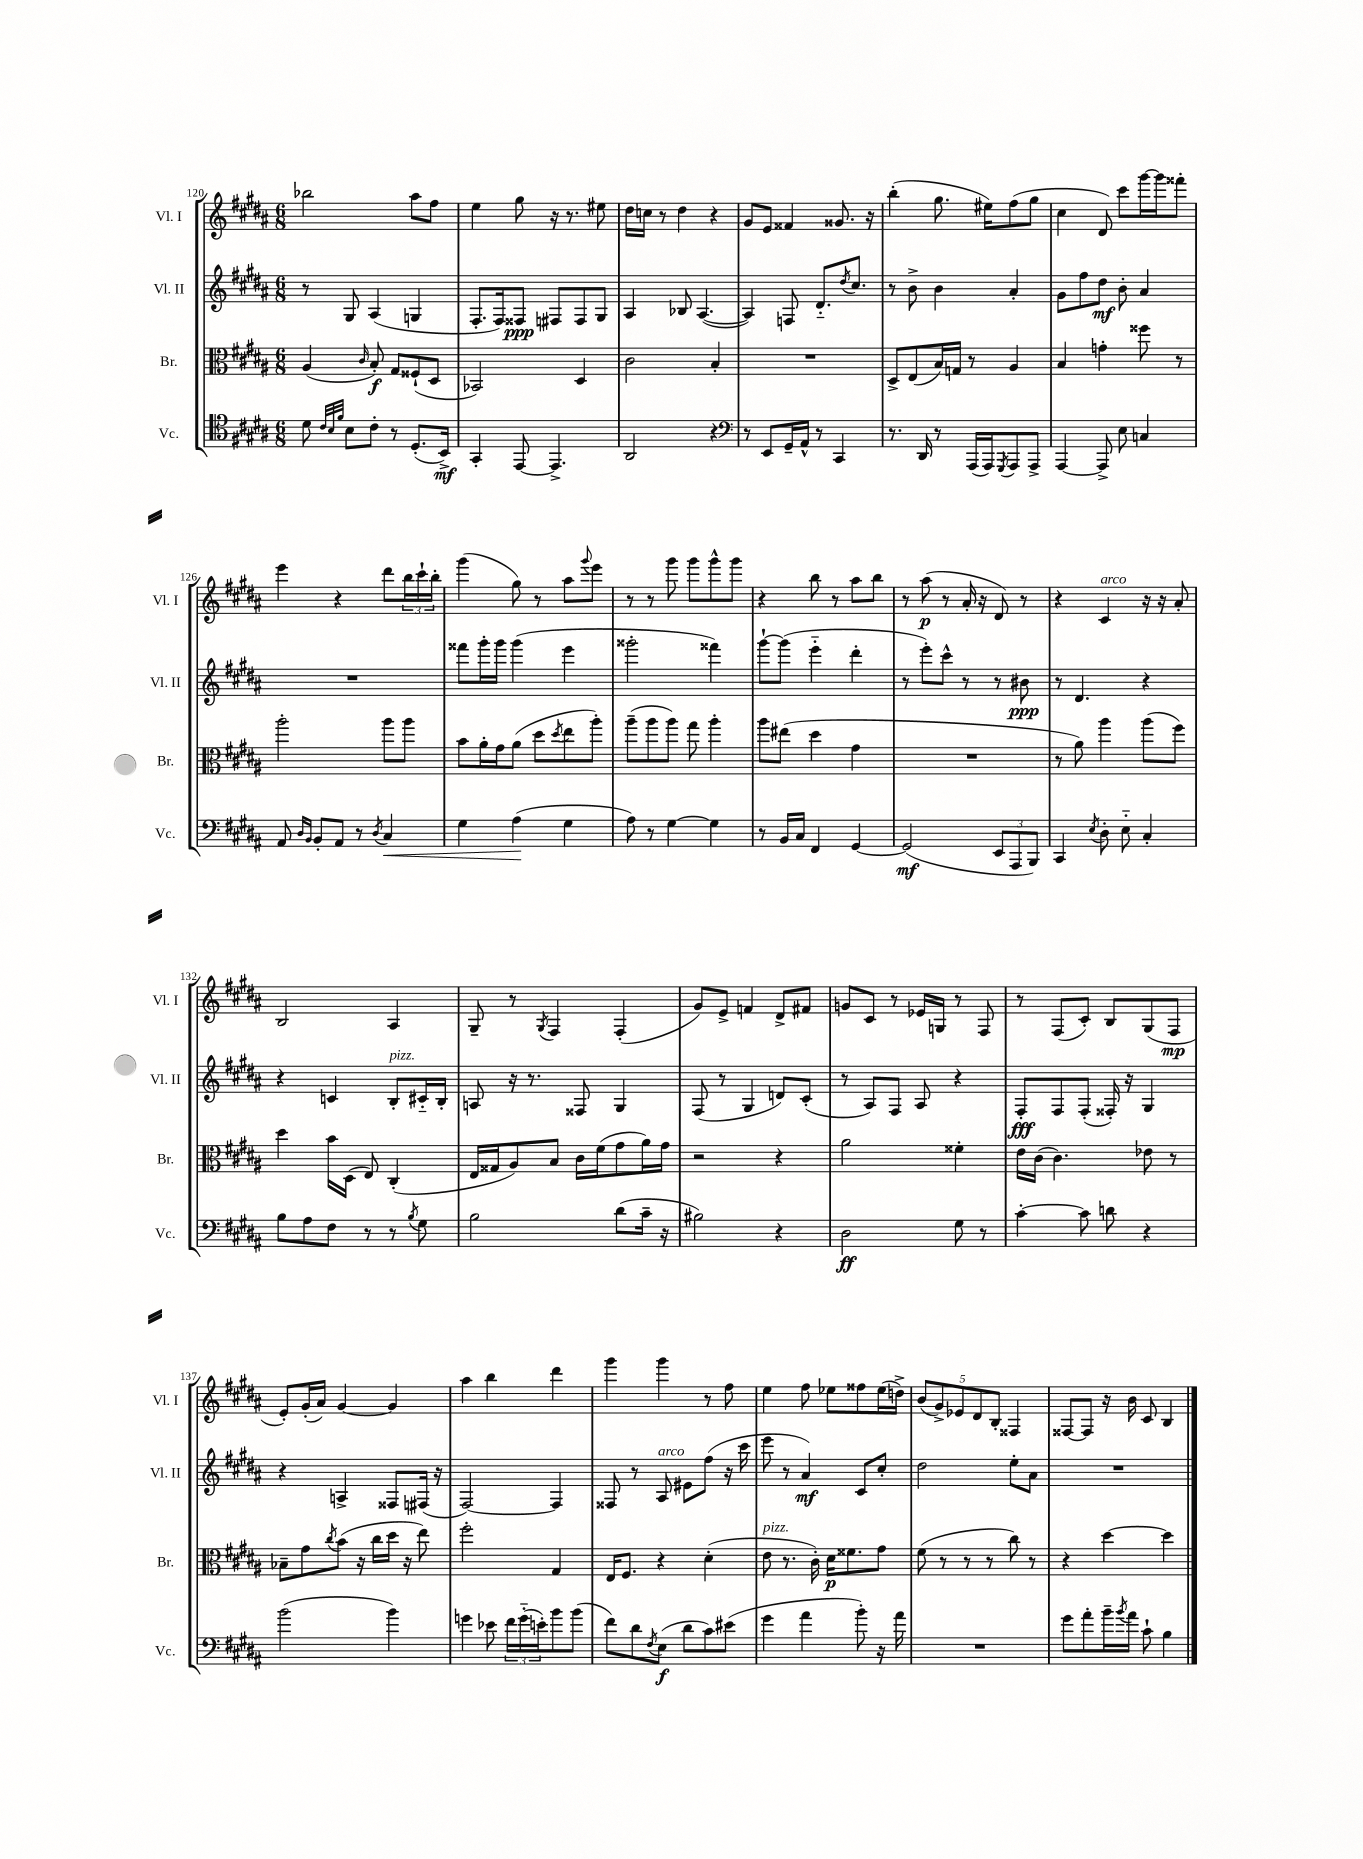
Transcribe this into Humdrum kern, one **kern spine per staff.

**kern	**dynam	**kern	**dynam	**kern	**dynam	**kern	**dynam
*part4	*part4	*part3	*part3	*part2	*part2	*part1	*part1
*staff4	*staff4	*staff3	*staff3	*staff2	*staff2	*staff1	*staff1
*I"Vc.	*	*I"Br.	*	*I"Vl. II	*	*I"Vl. I	*
*I'Vc.	*	*I'Br.	*	*I'Vl. II	*	*I'Vl. I	*
*clefC4	*	*clefC3	*	*clefG2	*	*clefG2	*
*k[f#c#g#d#a#]	*	*k[f#c#g#d#a#]	*	*k[f#c#g#d#a#]	*	*k[f#c#g#d#a#]	*
*M6/8	*	*M6/8	*	*M6/8	*	*M6/8	*
=120	=120	=120	=120	=120	=120	=120	=120
8d#\	.	(4A#/	.	8r	.	2bb-X\	.
32qqc#/LLL	.	.	.	.	.	.	.
32qqB/	.	.	.	.	.	.	.
32qqf#/JJJ	.	.	.	.	.	.	.
8B\L	.	.	.	8G#/	.	.	.
.	.	16qqc#/	.	.	.	.	.
8c#'\J	.	8B'/)	f	(4A#/	.	.	.
8r	.	8G#/L	.	.	.	.	.
(8.D#'/L	.	(8F##X`/	.	4Gn/	.	8aa#\L	.
.	.	8D#/J	.	.	.	8ff#\J	.
16BB^/Jk)	mf	.	.	.	.	.	.
=121	=121	=121	=121	=121	=121	=121	=121
4GG#'/	.	2BB-X/)	.	8.F#'/L	.	4ee\	.
.	.	.	.	16F#/k)	.	.	.
[8EE/	.	.	.	8F##X/J	ppp	8gg#\	.
4.EE^/]	.	.	.	8F#X/L	.	16r	.
.	.	.	.	.	.	8.r	.
.	.	4D#/	.	8F#/	.	.	.
.	.	.	.	8G#/J	.	8ee#X\	.
=122	=122	=122	=122	=122	=122	=122	=122
2AA#/	.	2c#\	.	4A#/	.	16dd#\LL	.
.	.	.	.	.	.	16ccn\JJ	.
.	.	.	.	.	.	8r	.
.	.	.	.	8B-X/	.	4dd#\	.
.	.	.	.	([4.A#/	.	.	.
4r	.	4B'/	.	.	.	4r	.
=123	=123	=123	=123	=123	=123	=123	=123
*clefF4	*	*	*	*	*	*	*
8r	.	2.r	.	4A#/])	.	8g#/L	.
8EE/L	.	.	.	.	.	8e/J	.
16GG#~/L	.	.	.	8Fn/	.	4f##X/	.
16AA#^^/JJ	.	.	.	.	.	.	.
8r	.	.	.	8.d#/L	.	.	.
4CC#/	.	.	.	.	.	8.g##X/	.
.	.	.	.	8qdd#/	.	.	.
.	.	.	.	8.cc#/J	.	.	.
.	.	.	.	.	.	16r	.
=124	=124	=124	=124	=124	=124	=124	=124
8.r	.	8D#^/L	.	8r	.	(4bb'\	.
.	.	(8E/	.	8b^\	.	.	.
16DD#/	.	.	.	.	.	.	.
8r	.	16B/L)	.	4b\	.	8.gg#\	.
.	.	16Gn/JJ	.	.	.	.	.
(16AAA#/LL	.	8r	.	.	.	.	.
16AAA#/J)	.	.	.	.	.	16ee#X\KL)	.
8qGGG#/	.	.	.	.	.	.	.
8AAA#/	.	4A#/	.	4a#'/	.	(8ff#\	.
8AAA#^/J	.	.	.	.	.	8gg#\J	.
=125	=125	=125	=125	=125	=125	=125	=125
[4AAA#/	.	4B/	.	8g#\L	.	4cc#\	.
.	.	.	.	8ff#\	.	.	.
8AAA#^/]	.	4gn'\	.	8dd#\J	mf	8d#/)	.
8E\	.	.	.	8b'\	.	8ccc#\L	.
4Cn/	.	8ff##X\	.	4a#/	.	[16ggg#\L	.
.	.	.	.	.	.	16ggg#\J]	.
.	.	8r	.	.	.	8fff##X'\J	.
!!LO:LB:g=z
=126	=126	=126	=126	=126	=126	=126	=126
8AA#/	.	2aa#'\	.	2.r	.	4eee\	.
16qqD#/LL	.	.	.	.	.	.	.
16qqBB/JJ	.	.	.	.	.	.	.
8BB'/L	.	.	.	.	.	.	.
8AA#/J	.	.	.	.	.	4r	.
8r	.	.	.	.	.	.	.
8qD#/	.	.	.	.	.	.	.
!	!LO:HP:b	!	!	!	!	!	!
4C#/	<	8aa#\L	.	.	.	8ddd#\L	.
.	.	8aa#\J	.	.	.	24bb\L	.
.	.	.	.	.	.	24ccc#`\	.
.	.	.	.	.	.	24bb'\JJ	.
=127	=127	=127	=127	=127	=127	=127	=127
4G#\	.	8b\L	.	8fff##X\L	.	(4ggg#\	.
.	.	16a#'\L	.	16ggg#'\L	.	.	.
.	.	16g#\J	.	16ggg#\JJ	.	.	.
(4A#\	.	(8a#\J	.	(4ggg#\	.	8gg#\)	.
.	.	8dd#\L	.	.	.	8r	.
.	.	8qdd#/	.	.	.	.	.
4G#\	[	8ee\	.	4eee\	.	8aa#\L	.
.	.	.	.	.	.	8qqggg#/	.
.	.	8aa#'\J)	.	.	.	8eee\J	.
=128	=128	=128	=128	=128	=128	=128	=128
8A#\)	.	(8aa#~\L	.	2ggg##X'\	.	8r	.
8r	.	8aa#\	.	.	.	8r	.
[4G#\	.	8aa#\J)	.	.	.	8ggg#\	.
.	.	8gg#\	.	.	.	8ggg#\L	.
4G#\]	.	4aa#'\	.	4fff##X\)	.	8ggg#^^\	.
.	.	.	.	.	.	8ggg#\J	.
=129	=129	=129	=129	=129	=129	=129	=129
8r	.	8aa#\L	.	[8ggg#`\L	.	4r	.
16BB/LL	.	(8ee#X\J	.	(8ggg#\J]	.	.	.
16C#/JJ	.	.	.	.	.	.	.
4FF#/	.	4dd#\	.	4eee\	.	8bb\	.
.	.	.	.	.	.	8r	.
[4GG#/	.	4g#\	.	4ddd#'\	.	8aa#\L	.
.	.	.	.	.	.	8bb\J	.
=130	=130	=130	=130	=130	=130	=130	=130
(2GG#/]	mf	2.r	.	8r	.	8r	.
.	.	.	.	8eee'\L)	.	(8aa#\	p
.	.	.	.	8ccc#^^\J	.	8r	.
.	.	.	.	8r	.	16a#'/	.
.	.	.	.	.	.	16r	.
12EE/L	.	.	.	8r	.	8d#/)	.
12AAA#/	.	.	.	.	.	.	.
.	.	.	.	8b#X\	ppp	8r	.
12BBB/J)	.	.	.	.	.	.	.
=131	=131	=131	=131	=131	=131	=131	=131
4CC#/	.	8r	.	8r	.	4r	.
.	.	8a#\)	.	4.d#/	.	.	.
8qE/	.	.	.	.	.	.	.
!	!	!	!	!	!	!LO:TX:a:i:t=arco	!
8D#'\	.	4aa#\	.	.	.	4c#/	.
8E\	.	.	.	.	.	.	.
4C#'/	.	(8aa#\L	.	4r	.	16r	.
.	.	.	.	.	.	16r	.
.	.	8ff#\J)	.	.	.	8a#'/	.
!!LO:LB:g=z
=132	=132	=132	=132	=132	=132	=132	=132
8B\L	.	4dd#\	.	4r	.	2B/	.
8A#\	.	.	.	.	.	.	.
8F#\J	.	16b\LL	.	4cn/	.	.	.
.	.	(16D#\JJ	.	.	.	.	.
8r	.	8E/)	.	.	.	.	.
!	!	!	!	!LO:TX:a:i:t=pizz.	!	!	!
8r	.	(4C#'/	.	8B'/L	.	4A#/	.
8qB/	.	.	.	.	.	.	.
8G#\	.	.	.	16c#X/L	.	.	.
.	.	.	.	16B'/JJ	.	.	.
=133	=133	=133	=133	=133	=133	=133	=133
2B\	.	16E/LL	.	8An/	.	8G#~/	.
.	.	16G##X/J	.	.	.	.	.
.	.	8A#/)	.	16r	.	8r	.
.	.	.	.	8.r	.	.	.
.	.	.	.	.	.	8qG#/	.
.	.	8B/J	.	.	.	4F#/	.
.	.	16c#\LL	.	8F##X/	.	.	.
.	.	(16f#\J	.	.	.	.	.
(8d#\L	.	8g#\	.	4G#/	.	(4F#'/	.
16c#~\Jk	.	16a#\L)	.	.	.	.	.
16r	.	16g#\JJ	.	.	.	.	.
=134	=134	=134	=134	=134	=134	=134	=134
2B#X\)	.	2r	.	(8F#/	.	8g#/L)	.
.	.	.	.	8r	.	8e^/J	.
.	.	.	.	4G#/	.	4fn/	.
4r	.	4r	.	8dn/L)	.	8d#^/L	.
.	.	.	.	(8c#'/J	.	8f#X/J	.
=135	=135	=135	=135	=135	=135	=135	=135
2D#\	ff	2a#\	.	8r	.	8gn/L	.
.	.	.	.	8A#/L)	.	8c#/J	.
.	.	.	.	8F#/J	.	8r	.
.	.	.	.	8A#/	.	16e-X/LL	.
.	.	.	.	.	.	16Gn/JJ	.
8G#\	.	4f##X'\	.	4r	.	8r	.
8r	.	.	.	.	.	8F#/	.
=136	=136	=136	=136	=136	=136	=136	=136
[4c#'\	.	16e\LL	.	8F#'/L	fff	8r	.
.	.	(16c#\JJ	.	.	.	.	.
.	.	4.c#\)	.	8F#/	.	(8F#/L	.
8c#\]	.	.	.	(8F#'/J	.	8c#'/J)	.
8dn\	.	.	.	16F##X'/)	.	8B/L	.
.	.	.	.	16r	.	.	.
4r	.	8e-X\	.	4G#/	.	(8G#/	.
.	.	8r	.	.	.	8F#/J	mp
!!LO:LB:g=z
=137	=137	=137	=137	=137	=137	=137	=137
(2b\	.	8B-X~\L	.	4r	.	8e'/L)	.
.	.	8g#\	.	.	.	(16g#'/L	.
.	.	.	.	.	.	16a#/JJ)	.
.	.	8qcc#/	.	.	.	.	.
.	.	(8b\J	.	4An^/	.	[4g#/	.
.	.	16r	.	.	.	.	.
.	.	16cc#\LL	.	.	.	.	.
4b\)	.	16dd#\JJ	.	8F##X/L	.	4g#/]	.
.	.	16r	.	.	.	.	.
.	.	8ee\)	.	(16F#X/Jk	.	.	.
.	.	.	.	16r	.	.	.
=138	=138	=138	=138	=138	=138	=138	=138
4gn\	.	2ff#'\	.	[2F#/)	.	4aa#\	.
8e-X\	.	.	.	.	.	4bb\	.
24f#\LL	.	.	.	.	.	.	.
(24g\	.	.	.	.	.	.	.
24en'\J)	.	.	.	.	.	.	.
8b\	.	4G#/	.	4F#/]	.	4ddd#\	.
(8b\J	.	.	.	.	.	.	.
=139	=139	=139	=139	=139	=139	=139	=139
8f#\L)	.	16E/KL	.	8F##X/	.	4ggg#\	.
.	.	8.F#/J	.	.	.	.	.
8d#\	.	.	.	8r	.	.	.
8qF#/	.	.	.	.	.	.	.
!	!	!	!	!LO:TX:a:i:t=arco	!	!	!
(8E\J	f	4r	.	8A#/	.	4ggg#\	.
8d#\L	.	.	.	8e#X\L	.	.	.
8c#\)	.	(4d#'\	.	(8ff#\J	.	8r	.
(8e#X\J	.	.	.	16r	.	8ff#\	.
.	.	.	.	16ccc#\	.	.	.
=140	=140	=140	=140	=140	=140	=140	=140
!	!	!LO:TX:a:i:t=pizz.	!	!	!	!	!
4g#\	.	8e\	.	8eee\	.	4ee\	.
.	.	8.r	.	8r	.	.	.
4a#\	.	.	.	4a#/)	mf	8ff#\	.
.	.	16c#'\)	.	.	.	.	.
.	.	16d#\KL	p	.	.	8ee-X\L	.
.	.	8.f##X\	.	.	.	.	.
8b'\)	.	.	.	8c#/L	.	8ff##X\	.
16r	.	8g#\J	.	8cc#'/J	.	(16ee-\L	.
16a#\	.	.	.	.	.	16ddn^\JJ)	.
=141	=141	=141	=141	=141	=141	=141	=141
2.r	.	(8f#\	.	2dd#\	.	(10b/L	.
.	.	.	.	.	.	10g#^/)	.
.	.	8r	.	.	.	.	.
.	.	.	.	.	.	10e-X/	.
.	.	8r	.	.	.	.	.
.	.	.	.	.	.	10d#/	.
.	.	8r	.	.	.	.	.
.	.	.	.	.	.	10B'/J	.
.	.	8cc#\)	.	8ee'\L	.	4F##X/	.
.	.	8r	.	8a#\J	.	.	.
=142	=142	=142	=142	=142	=142	=142	=142
8g#\L	.	4r	.	2.r	.	[8F##X/L	.
8a#'\	.	.	.	.	.	8F##/J]	.
16b~\L	.	[4dd#\	.	.	.	16r	.
8qb/	.	.	.	.	.	.	.
16a#\JJ	.	.	.	.	.	16b\	.
8c#`\	.	.	.	.	.	8c#/	.
4B\	.	4dd#\]	.	.	.	4B/	.
==	==	==	==	==	==	==	==
*-	*-	*-	*-	*-	*-	*-	*-
